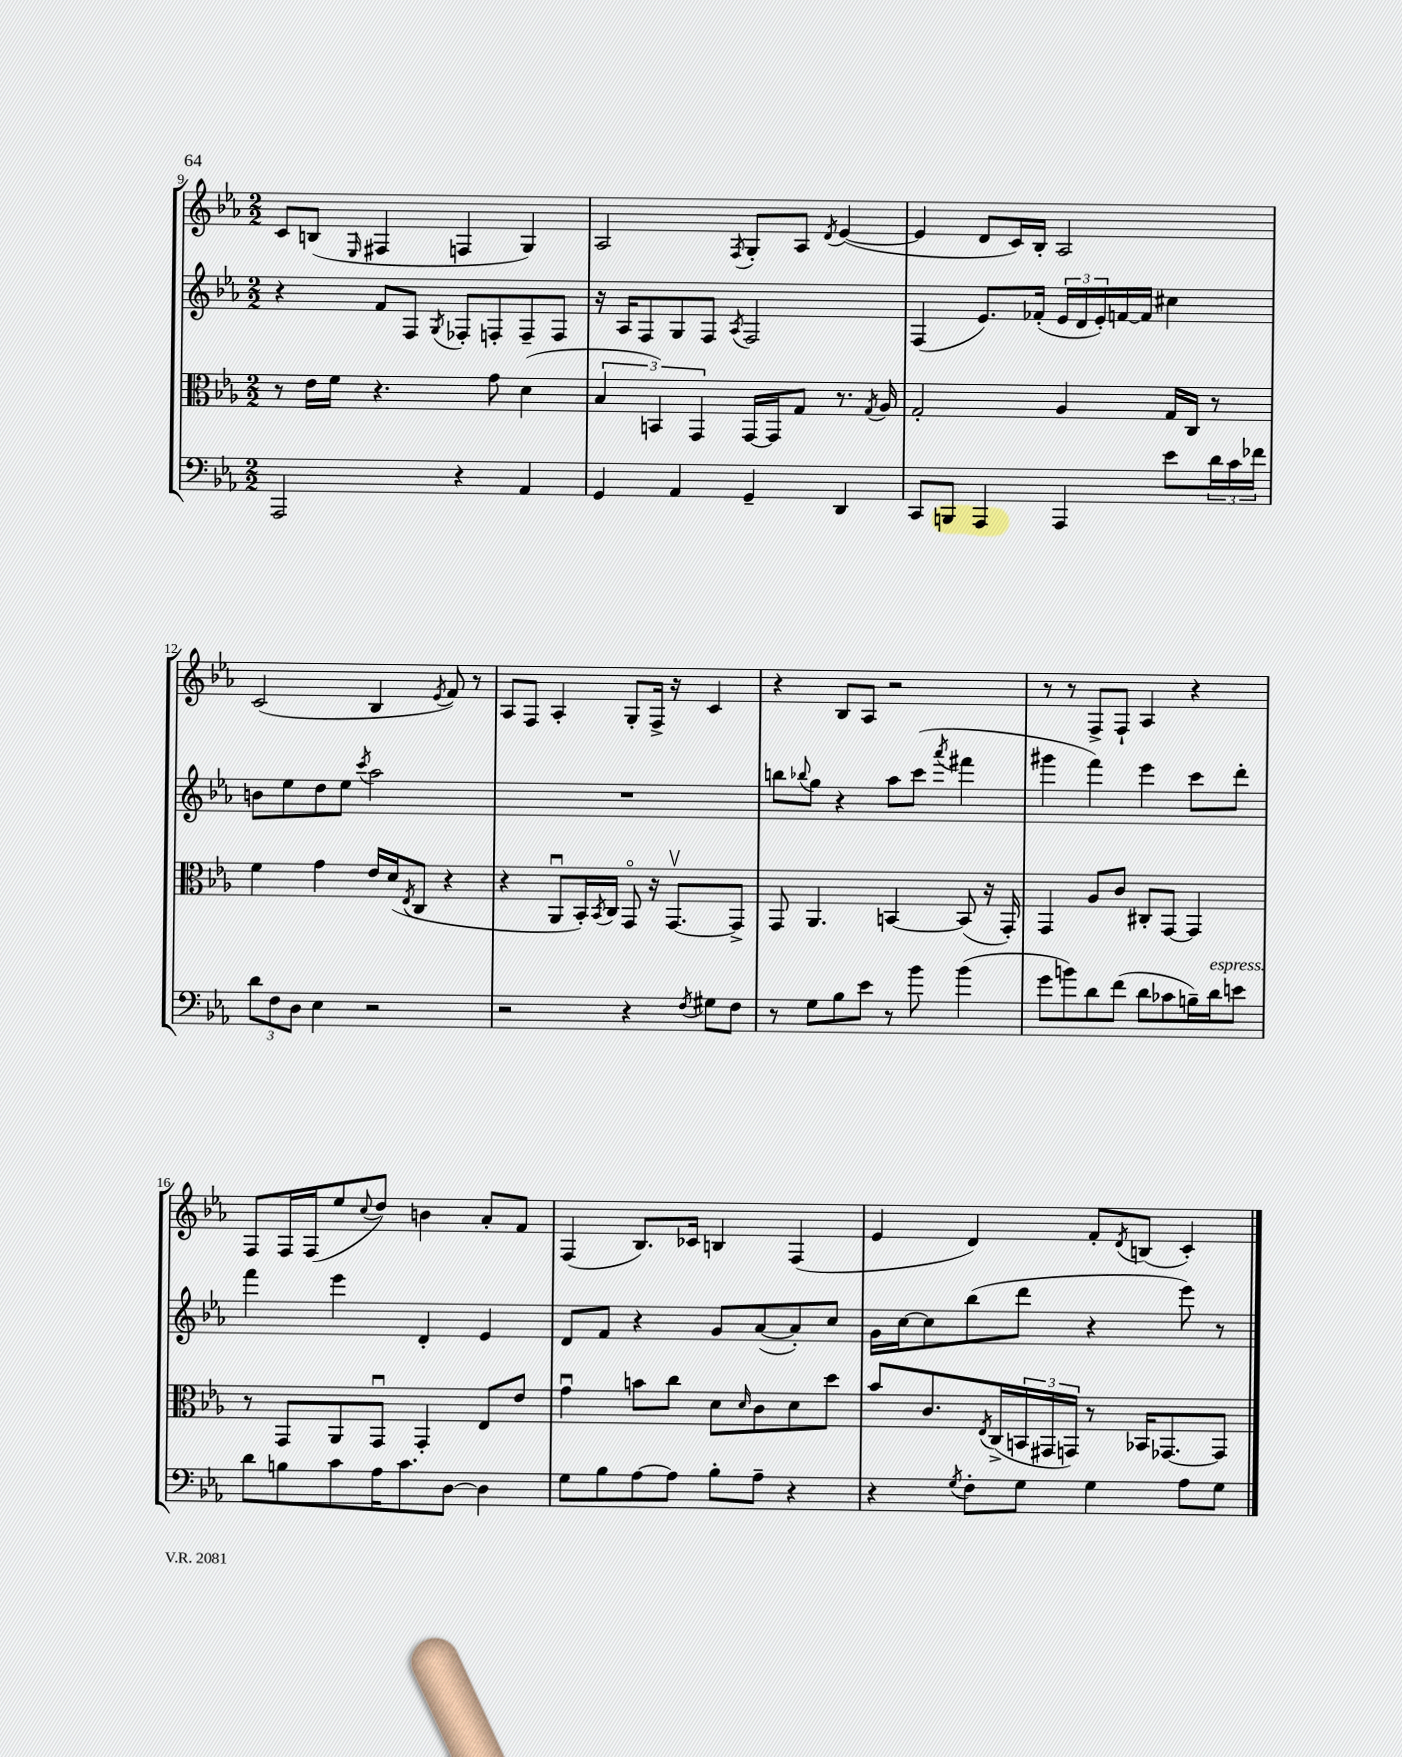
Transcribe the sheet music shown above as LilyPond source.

<<
\new StaffGroup <<
\new Staff = "s0" {
    \clef treble \key ees \major \numericTimeSignature \time 2/2
    c'8 b8( \grace { ees16 } fis4 f4 g4) |
    aes2 \acciaccatura { f8 } g8-. aes8 \acciaccatura { d'8 } ees'4~( |
    ees'4 d'8 c'16) bes16-. aes2 |
    c'2( bes4 \acciaccatura { ees'8 } f'8) r8 |
    aes8 f8 aes4-. g8-. f16-> r16 c'4 |
    r4 bes8 aes8 r2 |
    r8 r8 f8-> f8-! aes4 r4 |
    f8 f16 f16( ees''8 \appoggiatura { c''8 } d''8) b'4 aes'8-. f'8 |
    f4( bes8.) ces'16 b4 f4( |
    ees'4 d'4) f'8-. \acciaccatura { d'8 } b8( c'4-.) \bar "|." |
}
\new Staff = "s1" {
    \clef treble \key ees \major \numericTimeSignature \time 2/2
    r4 f'8 f8 \acciaccatura { g8 } fes8-. f8-. f8-- f8 |
    r16 aes16 f8 g8 f8 \acciaccatura { aes8 } f2 |
    f4( ees'8.) fes'16-.( \tuplet 3/2 { ees'16 d'16 ees'16-.) } f'16~ f'16 cis''4 |
    b'8 ees''8 d''8 ees''8 \acciaccatura { c'''8 } aes''2 |
    R1 |
    b''8 \appoggiatura { bes''8 } g''8 r4 aes''8 c'''8( \acciaccatura { aes'''8 } fis'''4 |
    gis'''4 f'''4) ees'''4 c'''8 d'''8-. |
    f'''4 ees'''4 d'4-. ees'4 |
    d'8 f'8 r4 g'8 aes'8~( aes'8-.) c''8 |
    g'16 c''16~ c''8 bes''8( d'''8 r4 ees'''8) r8 \bar "|." |
}
\new Staff = "s2" {
    \clef alto \key ees \major \numericTimeSignature \time 2/2
    r8 ees'16 f'16 r4. g'8 d'4( |
    \tuplet 3/2 { bes4 b,4) g,4 } g,16~ g,16 g8 r8. \acciaccatura { g8 } aes16 |
    g2-. aes4 g16 c16 r8 |
    f'4 g'4 ees'16 d'16( \acciaccatura { ees8 } c8 r4 |
    r4 aes,8\downbow bes,16-.) \acciaccatura { bes,8 } c16 g,8\flageolet r16 g,8.~\upbow g,8-> |
    g,8 aes,4. b,4~ b,8( r16 g,16-.) |
    g,4 aes8 c'8 cis8-. g,8~ g,4 |
    r8 g,8 aes,8 g,8\downbow g,4-. ees8 ees'8 |
    g'4\downbow b'8 c''8 d'8 \grace { d'16 } c'8 d'8 d''8 |
    bes'8 c'8. \acciaccatura { ees8 } c16->( \tuplet 3/2 { b,16 gis,16 g,16) } r8 bes,16 ges,8.~ ges,8 \bar "|." |
}
\new Staff = "s3" {
    \clef bass \key ees \major \numericTimeSignature \time 2/2
    aes,,2 r4 aes,4 |
    g,4 aes,4 g,4-- d,4 |
    c,8 b,,8 aes,,4 aes,,4 ees'8 \tuplet 3/2 { d'16 c'16 fes'16 } |
    \tuplet 3/2 { d'8 f8 d8 } ees4 r2 |
    r2 r4 \acciaccatura { f8 } gis8 f8 |
    r8 g8 bes8 ees'8 r8 bes'8 bes'4( |
    g'8 b'8) d'8 f'8( d'8 ces'8 b16--) d'16^\markup { \italic "espress." } e'8 |
    d'8 b8 c'8 aes16 c'8. d8~ d4 |
    g8 bes8 aes8~ aes8 bes8-. aes8-- r4 |
    r4 \acciaccatura { g8 } f8-. g8 g4 aes8 g8 \bar "|." |
}
>>
>>
\layout { \context { \Score currentBarNumber = #9 } }
